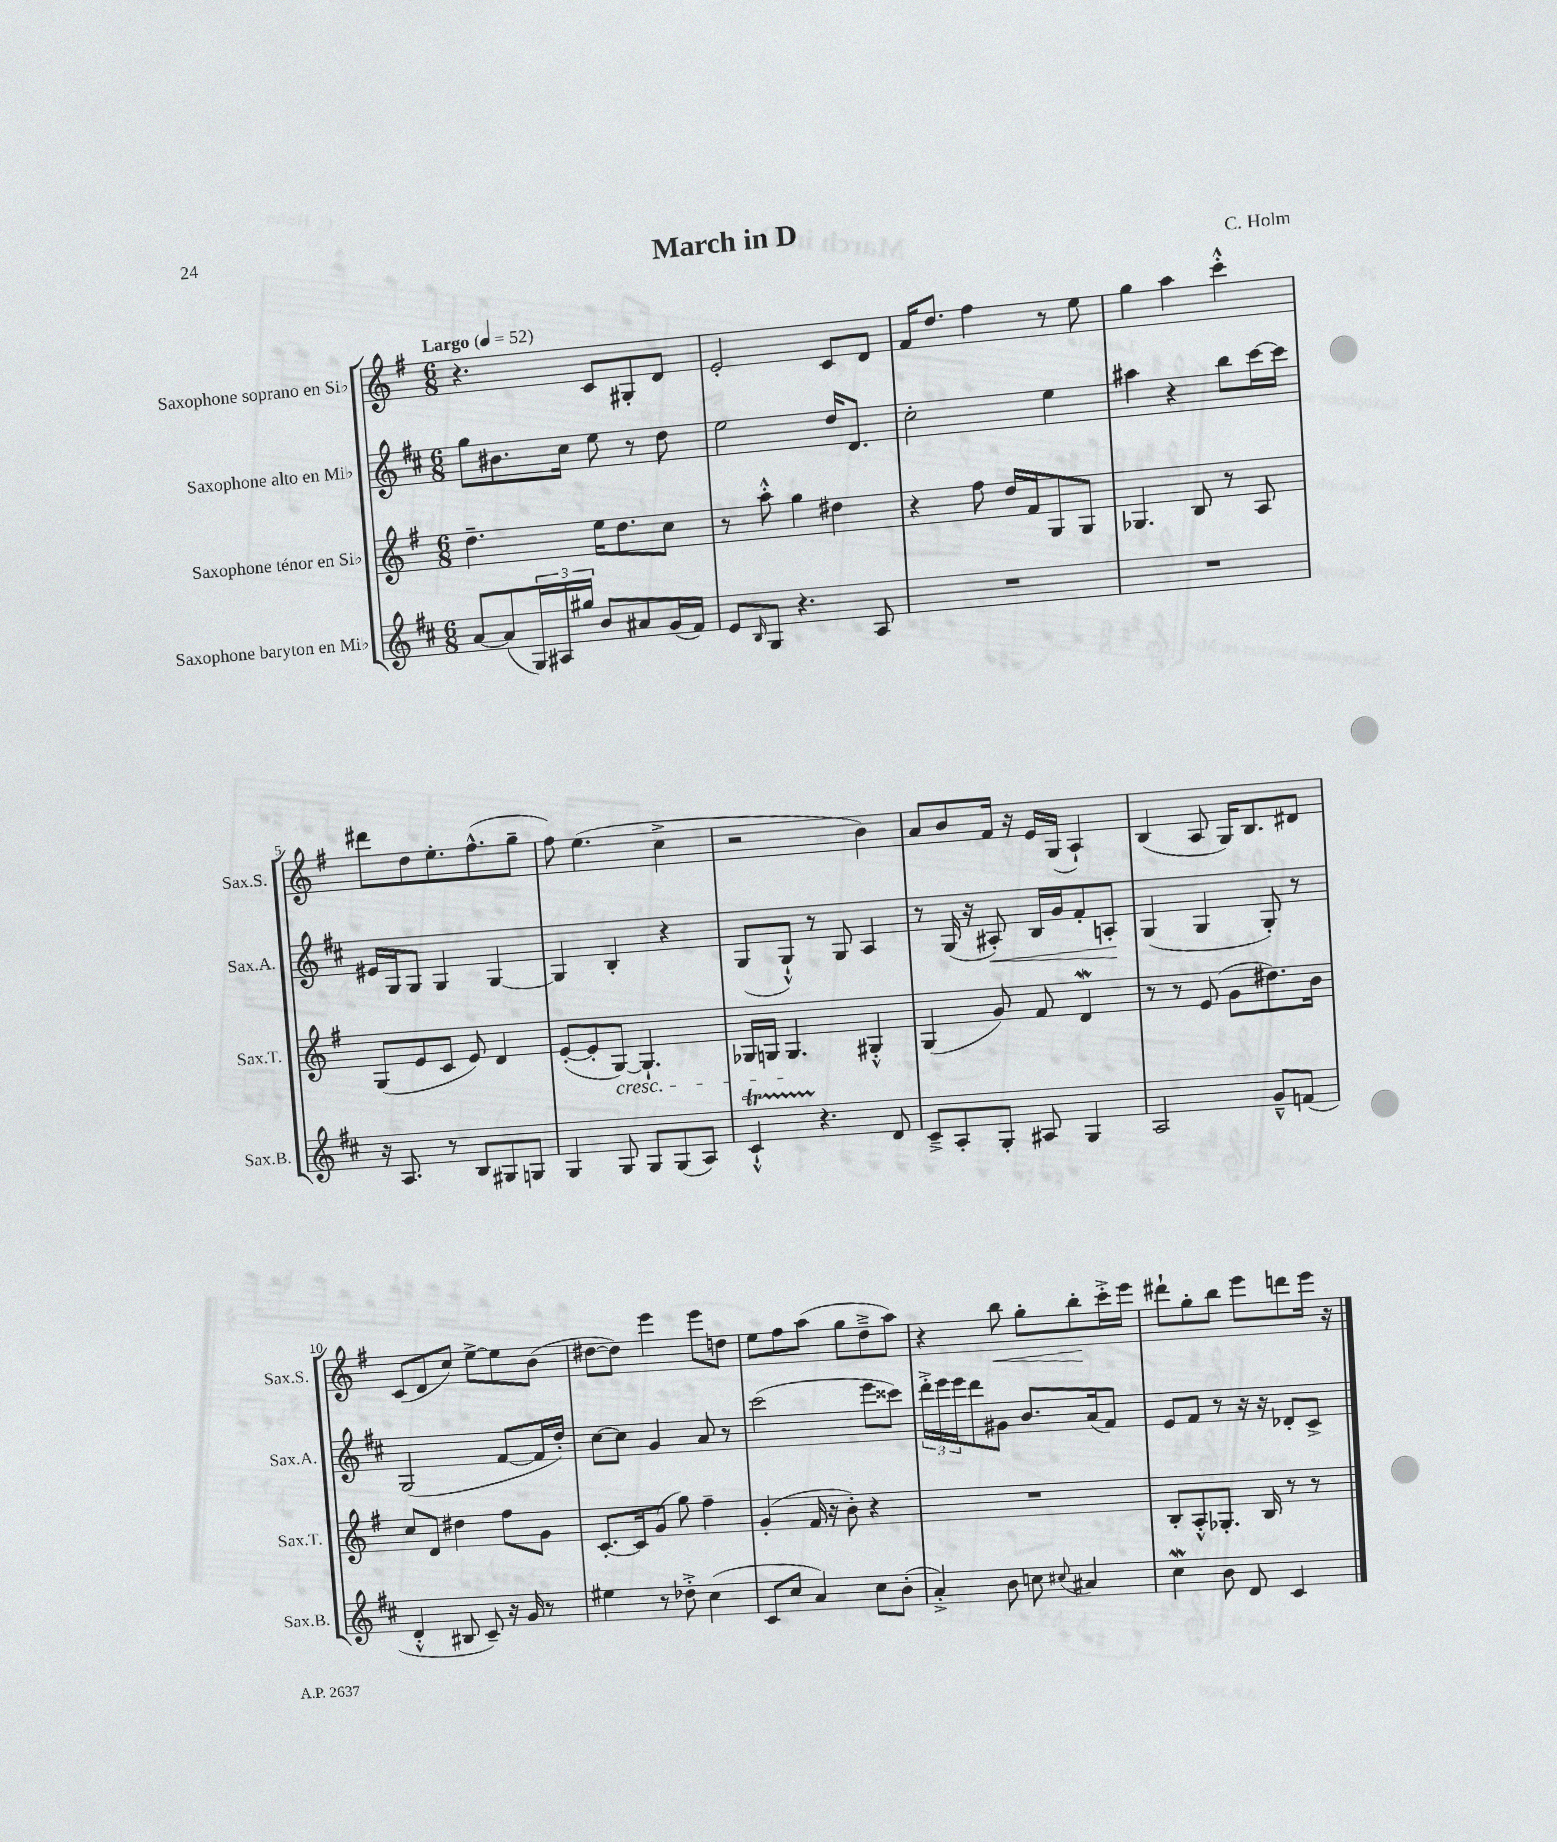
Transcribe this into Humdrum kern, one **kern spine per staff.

**kern	**kern	**kern	**dynam	**kern	**dynam
*part4	*part3	*part2	*part2	*part1	*part1
*staff4	*staff3	*staff2	*staff2	*staff1	*staff1
*I"Saxophone baryton en Mi♭	*I"Saxophone ténor en Si♭	*I"Saxophone alto en Mi♭	*	*I"Saxophone soprano en Si♭	*
*I'Sax.B.	*I'Sax.T.	*I'Sax.A.	*	*I'Sax.S.	*
*clefG2	*clefG2	*clefG2	*	*clefG2	*
*k[f#c#]	*k[f#]	*k[f#c#]	*	*k[f#]	*
*M6/8	*M6/8	*M6/8	*	*M6/8	*
*MM52	*MM52	*MM52	*	*MM52	*
=1	=1	=1	=1	=1	=1
!	!	!	!	!LO:TX:a:B:t=Largo	!
[8a/L	4.dd~\	8gg\L	.	4.r	.
(8a/]	.	8.b#X\	.	.	.
24G/L)	.	.	.	.	.
24A#X/	.	.	.	.	.
.	.	16cc#\Jk	.	.	.
24gg#X/JJ	.	.	.	.	.
8b/L	16ee\KL	8ee\	.	8c/L	.
.	8.dd\	.	.	.	.
8a#X/	.	8r	.	8G#X'/	.
(16g/L	8cc\J	8dd\	.	8d/J	.
16f#/JJ)	.	.	.	.	.
=2	=2	=2	=2	=2	=2
8e/L	8r	2ee\	.	2e'/	.
16qqB/	.	.	.	.	.
8G/J	8aa'^^\	.	.	.	.
4.r	4gg\	.	.	.	.
.	4dd#X\	16dd/KL	.	8c/L	.
.	.	8.d/J	.	.	.
8A/	.	.	.	8d/J	.
=3	=3	=3	=3	=3	=3
2.r	4r	2cc#'\	.	16f#/KL	.
.	.	.	.	8.dd/J	.
.	8ff#\	.	.	4ff#\	.
.	16dd/LL	.	.	.	.
.	16f#/J	.	.	.	.
.	8G/	4ee\	.	8r	.
.	8G/J	.	.	8ee\	.
=4	=4	=4	=4	=4	=4
2.r	4.G-X/	4aa#X\	.	4gg\	.
.	.	4r	.	4aa\	.
.	8B/	.	.	.	.
.	8r	8bb\L	.	4ccc'^^\	.
.	8A/	[16ccc#\L	.	.	.
.	.	16ccc#\JJ]	.	.	.
!!LO:LB:g=z
=5	=5	=5	=5	=5	=5
16r	(8G/L	16e#X/LL	.	8ddd#X\L	.
8.A/	.	16G/J	.	.	.
.	8e/	8G/J	.	8dd\	.
8r	8c/J	4G/	.	8.ee'\	.
8B/L	8e/)	.	.	.	.
.	.	.	.	(8.ff#^^\	.
8G#X/	4d/	[4G/	.	.	.
8Gn/J	.	.	.	8gg~\J	.
=6	=6	=6	=6	=6	=6
4G/	([8e'/L	4G/]	.	8ff#\)	.
.	8e'/]	.	.	(4.ee\	.
!	!LO:TX:b:i:t=cresc.	!	!	!	!
8G/	[8G/J)	4B'/	.	.	.
8G/L	4.G`/]	.	.	.	.
(8G/	.	4r	.	4cc^\	.
8A/J)	.	.	.	.	.
=7	=7	=7	=7	=7	=7
4c#t`^^/	16G-X/LL	(8G/L	.	2r	.
.	16Gn/JJ	.	.	.	.
.	4.G/	8G`^^/J)	.	.	.
4.r	.	8r	.	.	.
.	.	8G/	.	.	.
.	4G#X'^^/	4A/	.	4b\)	.
8d/	.	.	.	.	.
=8	=8	=8	=8	=8	=8
8c#~^/L	(4G/	8r	.	8a/L	.
8A'/	.	(16G/	.	8b/	.
.	.	16r	.	.	.
!	!	!	!LO:HP:b	!	!
8G'/J	8g/)	8A#X'/)	<	16f#/Jk	.
.	.	.	.	16r	.
8A#X/	8f#/	16B/LL	.	16e/LL	.
.	.	16g/J	.	(16G/JJ	.
4G/	4dW/	8f#'/	.	4A`/)	.
.	.	8An'/J	.	.	.
.	.	.	[	.	.
=9	=9	=9	=9	=9	=9
2A/	8r	(4G/	.	(4B/	.
.	8r	.	.	.	.
.	(8e/	4G/	.	8A/	.
.	8g\L	.	.	16G/KL)	.
.	.	.	.	8.B/	.
8g~^^/L	8.dd#X\)	8G'/)	.	.	.
(8fn/J	.	8r	.	8d#X/J	.
.	16b\Jk	.	.	.	.
!!LO:LB:g=z
=10	=10	=10	=10	=10	=10
4d'^^/	8cc/L	(2G/	.	(8c/L	.
.	8d/J	.	.	8d/	.
8B#X/	4dd#X\	.	.	8cc/J)	.
8c#~/)	.	.	.	[8ee^\L	.
16r	8ff#\L	[8f#/L	.	8ee\]	.
16g/	.	.	.	.	.
8r	8g\J	16f#/L]	.	(8b\J	.
.	.	16dd'/JJ)	.	.	.
=11	=11	=11	=11	=11	=11
4ee#X\	[8.c'/L	[8cc#\L	.	[8dd#X\L	.
.	.	8cc#\J]	.	8dd#\J])	.
.	16c/k]	.	.	.	.
8r	(8g/J	4g/	.	4eee\	.
8dd-X'^\	8gg\)	.	.	.	.
(4cc#\	4ff#~\	8a/	.	8eee\L	.
.	.	8r	.	8ddn\J	.
=12	=12	=12	=12	=12	=12
8c#/L	(4g'/	(2ccc#\	.	8ee\L	.
8cc#/J	.	.	.	8ff#\	.
4a/)	16f#/	.	.	(8aa\J	.
.	16r	.	.	.	.
.	8b'\)	.	.	8gg\L	.
8cc#\L	4r	8eee\L	.	8dd~^\	.
(8b'\J	.	8ccc##X\J)	.	8aa\J)	.
=13	=13	=13	=13	=13	=13
4a'^/)	2.r	24ddd'^\LL	.	4r	.
.	.	24eee\	.	.	.
.	.	24eee\J	.	.	.
.	.	8ddd\	.	.	.
!	!	!	!	!	!LO:HP:b
8b\	.	8g#X\J	.	8bb\	<
8ccn\	.	8.b/L	.	8gg'\L	.
8qqcc#X/	.	.	.	.	.
4a#X/	.	.	.	8bb'\	.
.	.	(16a/k	.	.	.
.	.	8f#/J)	.	16ccc'^\L	[
.	.	.	.	16eee\JJ	.
=14	=14	=14	=14	=14	=14
4cc#W\	8B'/L	8e/L	.	8ddd#X`\L	.
.	8A'^^/	8f#/J	.	8gg'\	.
8b\	8.G-X'/J	8r	.	8bb\J	.
8d/	.	16r	.	8eee\L	.
.	16B/	16r	.	.	.
4c#/	8r	8d-X'/L	.	8dddn\	.
.	8r	8c#^/J	.	16eee\Jk	.
.	.	.	.	16r	.
==	==	==	==	==	==
*-	*-	*-	*-	*-	*-
